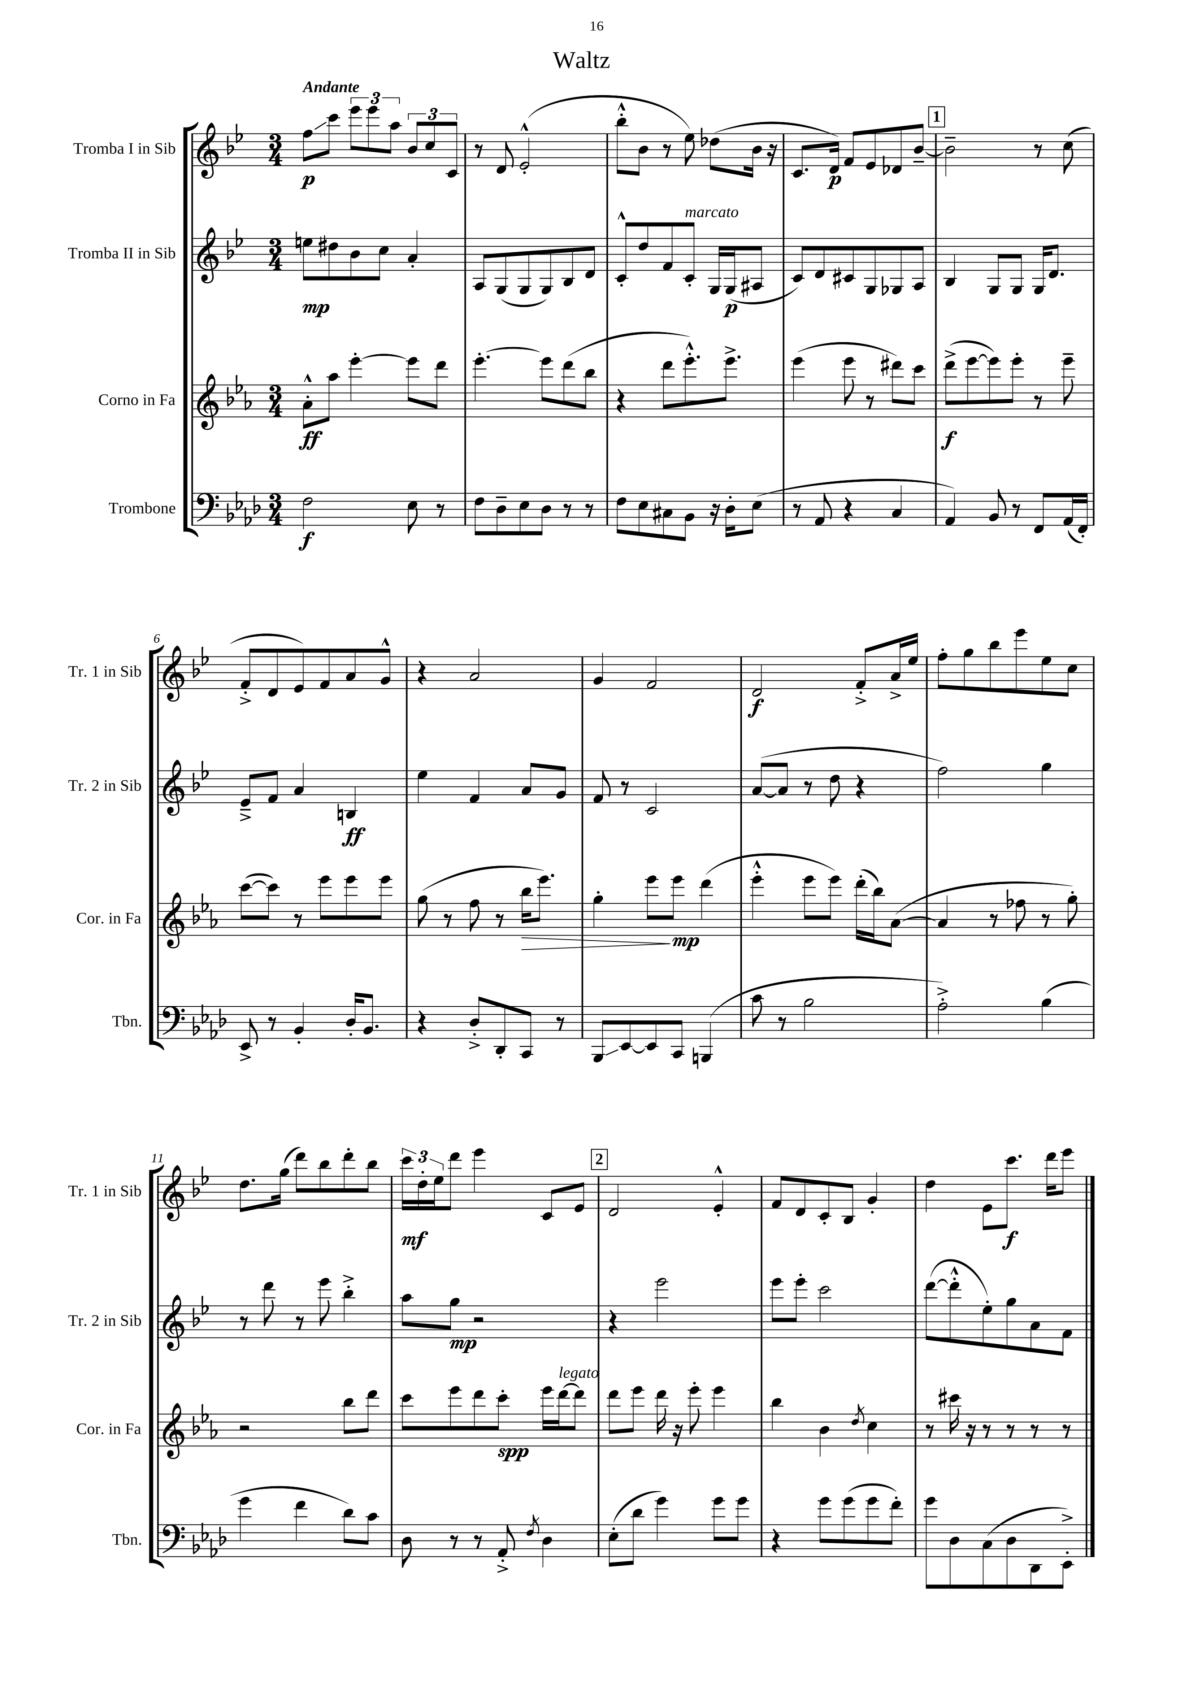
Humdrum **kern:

**kern	**kern	**kern	**kern
*staff4	*staff3	*staff2	*staff1
*clefF4	*clefG2	*clefG2	*clefG2
*k[b-e-a-d-]	*k[b-e-a-]	*k[b-e-]	*k[b-e-]
*M3/4	*M3/4	*M3/4	*M3/4
2F	8a-'^^	8ee	8ff
.	8aa-	8dd#	8ccc
.	[4eee-'	8b-	12eee-
.	.	.	12eee-
.	.	8cc	.
.	.	.	12aa
8E-	8eee-]	4a'	12b-
.	.	.	12cc
8r	8ddd	.	.
.	.	.	12c
=	=	=	=
8F	[4.eee-'	8A	8r
8D-~	.	(8G	8d
8E-	.	8G	(2e-'^^
8D-	8eee-]	8G)	.
8r	(8ddd	8B-	.
8r	8bb-	8d	.
=	=	=	=
8F	4r	8c'^^	8bb-'^^
8E-	.	8dd	8b-
8C#	8ddd	8f	8r
8BB-	8.eee-'^^)	8c'	8ee-)
16r	.	16G	(8dd-
16D-'	8.eee-^	(16G	.
(8E-	.	8A#	16b-
.	.	.	16r
=	=	=	=
8r	(4eee-	8c)	8.c
8AA-	.	8d	.
.	.	.	16d)
4r	8eee-	8c#	8f
.	8r	8G	8e-
4C	8ddd#)	8G-	8d-
.	8ccc	8A	[8b-~
=	=	=	=
4AA-)	(8ddd^	4B-	2b-~]
.	[8eee-	.	.
8BB-	8eee-])	8G	.
8r	8eee-'	8G	.
8FF	8r	16G	8r
.	.	8.d	.
(16AA-	8eee-~	.	(8cc
16FF')	.	.	.
=	=	=	=
8EE-^	([8ccc	8e-~^	8f'^
8r	8ccc])	8f	8d
4BB-'	8r	4a	8e-)
.	8eee-	.	8f
16D-'	8eee-	4B	8a
8.BB-	.	.	.
.	8eee-	.	8g^^
=	=	=	=
4r	(8gg	4ee-	4r
.	8r	.	.
8D-'^	8ff	4f	2a
8DD-'	8r	.	.
8CC	16bb-	8a	.
.	8.eee-)	.	.
8r	.	8g	.
=	=	=	=
8BBB-	4gg'	8f	4g
[8EE-	.	8r	.
8EE-]	8eee-	2c	2f
8CC	8eee-	.	.
(4BBB	(4ddd	.	.
=	=	=	=
8c	4eee-'^^	([8a	2d
8r	.	8a]	.
2B-	8eee-	8r	.
.	8eee-)	8dd	.
.	(16ddd'	4r	8f'^
.	16bb-)	.	.
.	([8a-	.	16a^
.	.	.	16ee-
=	=	=	=
2A-'^)	4a-]	2ff)	8ff'
.	.	.	8gg
.	8r	.	8bb-
.	8ff-	.	8eee-
(4B-	8r	4gg	8ee-
.	8gg')	.	8cc
=	=	=	=
4g	2r	8r	8.dd
.	.	8ddd	.
.	.	.	(16gg
4f	.	8r	8ddd)
.	.	8eee-	8bb-
8d-)	8bb-	4bb-'^	8ddd'
8c	8ddd	.	8bb-
=	=	=	=
8D-	8ccc	8aa	24ccc
.	.	.	24dd'
.	.	.	24ee-
8r	8eee-	8gg	8ddd
8r	8ddd	2r	4eee-
8AA-'^	8ccc'	.	.
8qF	.	.	.
4D-	16eee-	.	8c
.	[16ddd	.	.
.	8ddd]	.	8e-
=	=	=	=
(8E-'	8ddd	4r	2d
8d-	8eee-	.	.
4g)	16ddd	2eee-	.
.	16r	.	.
.	8eee-'	.	.
8g	4eee-	.	4e-'^^
8g	.	.	.
=	=	=	=
4r	4bb-	8eee-	8f
.	.	8eee-'	8d
8g	4b-	2ccc	8c'
(8g	.	.	8B-
.	8qdd	.	.
8g	4cc	.	4g'
8f')	.	.	.
=	=	=	=
8g	8r	([8ddd	4dd
8D-	16ccc#	8ddd'^^]	.
.	16r	.	.
(8C	8r	8ee-')	8e-
8D-	8r	8gg	8.ccc
8DD-	8r	8a	.
.	.	.	16ddd
8EE-'^)	8r	8f	8eee-
==	==	==	==
*-	*-	*-	*-
